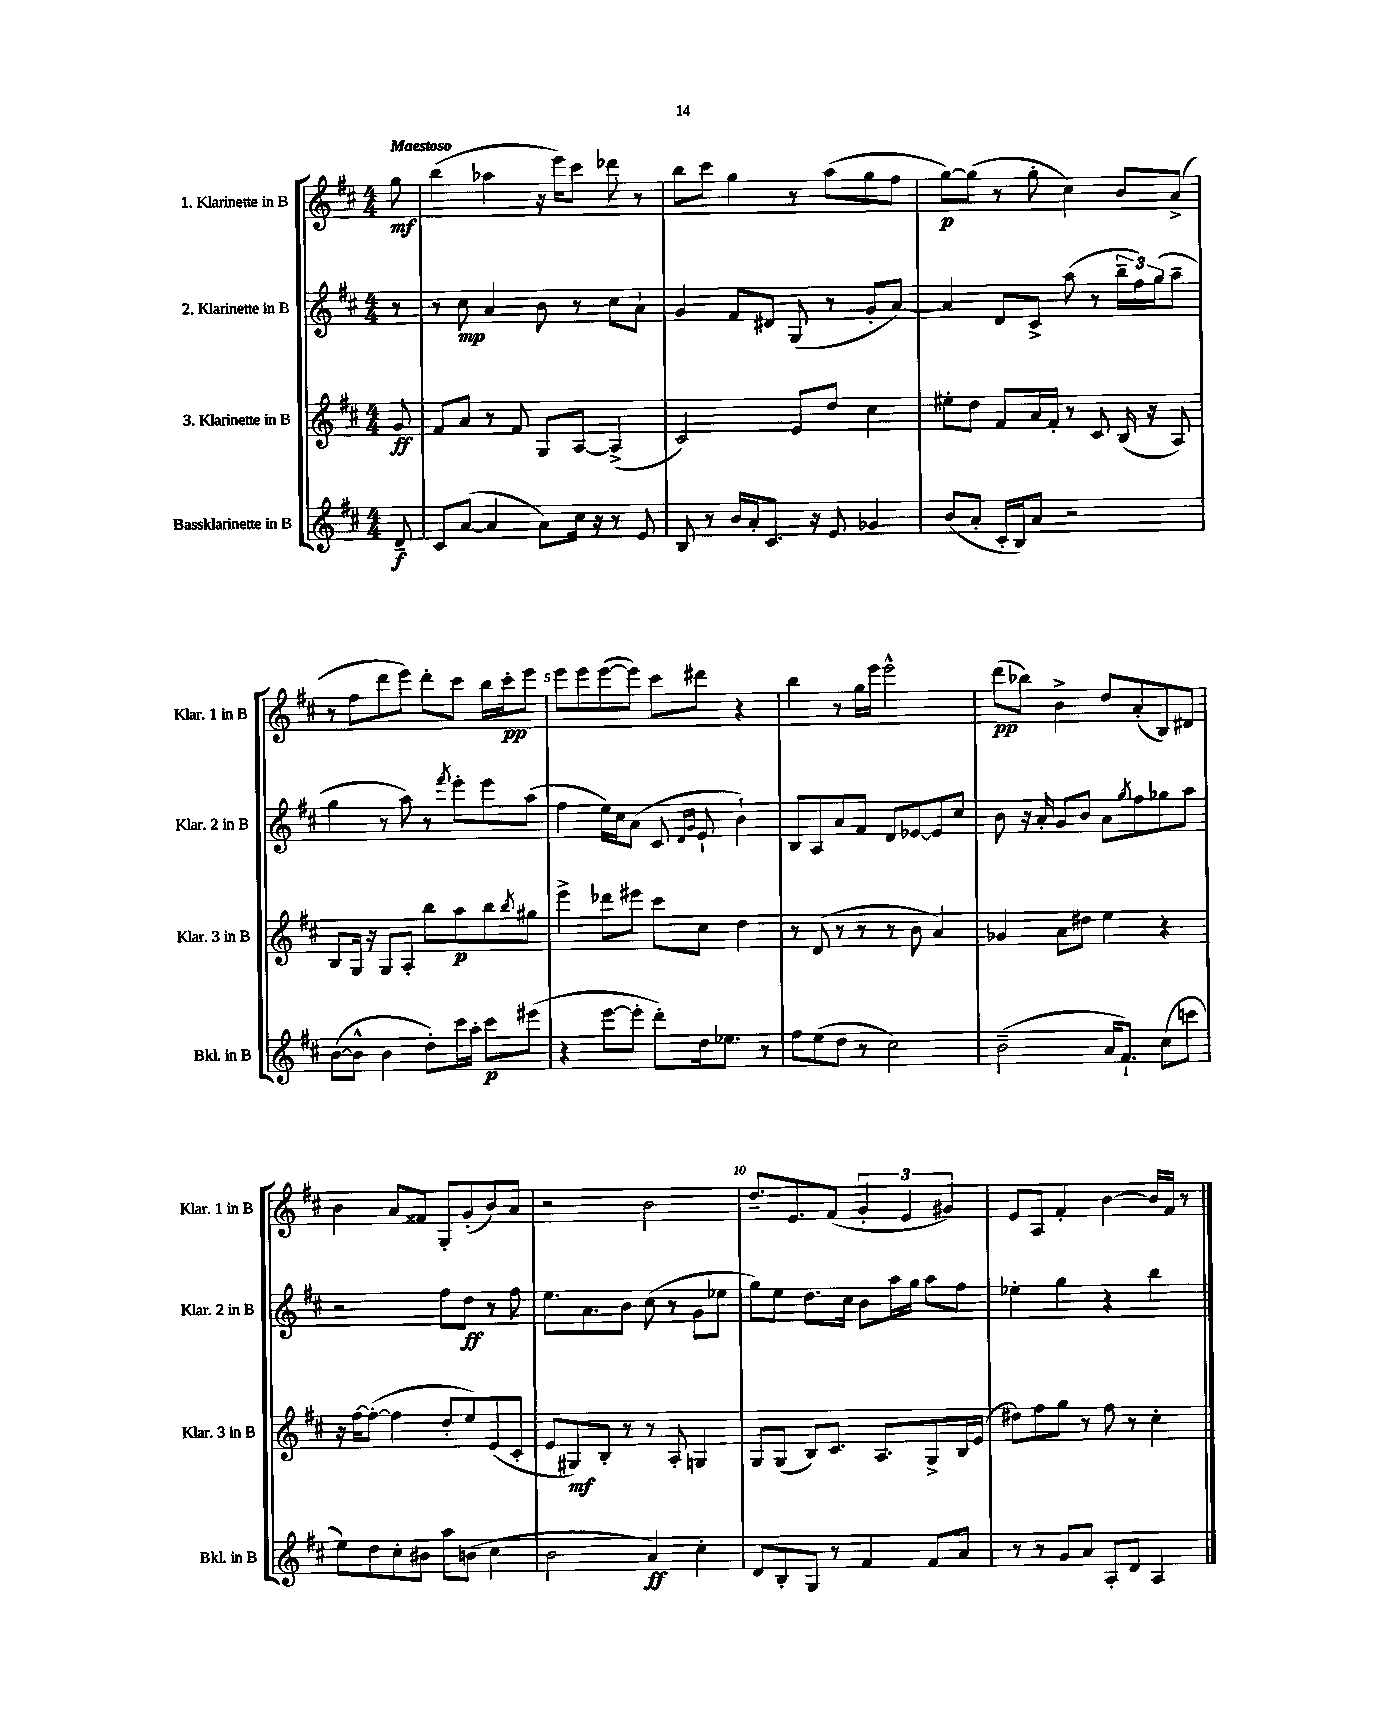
<<
\new StaffGroup <<
\new Staff = "s0" \with { instrumentName = "1. Klarinette in B" shortInstrumentName = "Klar. 1 in B" } {
    \clef treble \key d \major \numericTimeSignature \time 4/4 \partial 8 \tempo "Maestoso"
    g''8\mf |
    b''4( aes''4 r16 e'''16) cis'''8 des'''8 r8 |
    b''8 cis'''8 g''4 r8 a''8( g''8 fis''8 |
    g''8~\p) g''8( r8 g''8-. cis''4) b'8 a'8->( |
    r8 fis''8 d'''8 e'''8) d'''8-. cis'''8 b''16 cis'''16-.\pp e'''8 |
    e'''8 e'''8 e'''8~( e'''8) cis'''8 dis'''8 r4 |
    b''4 r8 g''16 e'''16 e'''2-^ |
    d'''8\pp( bes''8) b'4-> d''8 a'8-.( b8) dis'8 |
    b'4 a'8 fisis'8 g8-. g'8-.( b'8) a'8 |
    r2 b'2 |
    d''8.-- e'8. fis'8( \tuplet 3/2 { g'4-. e'4 gis'4) } |
    e'8 a8 fis'4-. b'4~ b'16 fis'16 r8 \bar "|." |
}
\new Staff = "s1" \with { instrumentName = "2. Klarinette in B" shortInstrumentName = "Klar. 2 in B" } {
    \clef treble \key d \major \numericTimeSignature \time 4/4 \partial 8
    r8 |
    r8 cis''8\mp a'4 b'8 r8 cis''8 a'8-! |
    g'4 fis'8 dis'8 g8( r8 g'8-. a'8~) |
    a'4 d'8 cis'8-> a''8( r8 \tuplet 3/2 { b''16-- fis''16) g''16( } a''8-- |
    g''4 r8 a''8) r8 \acciaccatura { fis'''8 } e'''8-. e'''8 a''8( |
    fis''4 e''16) cis''16 a'8( cis'8 \grace { d'16 g'16 } e'8-! b'4-!) |
    b8 a8 a'8 fis'8 d'8 ees'8~ ees'8 cis''8 |
    b'8 r16 a'16-. g'8 b'8 a'8 \acciaccatura { g''8 } fis''8 ges''8 a''8 |
    r2 fis''8 d''8\ff r8 fis''8 |
    e''8. a'8. b'8 cis''8( r8 g'8 ees''8 |
    g''8) e''8 d''8. cis''16 b'8 a''16 g''16 a''8 fis''8 |
    ees''4-. g''4 r4 b''4 \bar "|." |
}
\new Staff = "s2" \with { instrumentName = "3. Klarinette in B" shortInstrumentName = "Klar. 3 in B" } {
    \clef treble \key d \major \numericTimeSignature \time 4/4 \partial 8
    g'8\ff |
    fis'8 a'8 r8 fis'8 g8 a8~ a4->( |
    cis'2) e'8 d''8 cis''4 |
    eis''8-. d''8 fis'8 a'16 fis'16-. r8 cis'8 b16( r16 a8) |
    b8 g16 r16 g8 a8-. b''8 a''8\p b''8 \acciaccatura { b''8 } gis''8 |
    e'''4-> des'''8 eis'''8 cis'''8 cis''8 d''4 |
    r8 d'8( r8 r8 r8 b'8 a'4) |
    ges'4 a'8 dis''8 e''4 r4 |
    r16 fis''16~ fis''8~-.( fis''4 d''8-. e''8) e'8( cis'8-. |
    e'8 gis8\mf) b8-. r8 r8 a8-. g4 |
    g8 g8( b8) cis'8. a8. g8-> b16 e'16( |
    dis''8) fis''8 g''8 r8 fis''8 r8 cis''4-. \bar "|." |
}
\new Staff = "s3" \with { instrumentName = "Bassklarinette in B" shortInstrumentName = "Bkl. in B" } {
    \clef treble \key d \major \numericTimeSignature \time 4/4 \partial 8
    d'8--\f |
    cis'8 a'8~( a'4 a'8) cis''16 r16 r8 e'8 |
    b8 r8 b'16 a'16-. cis'8. r16 e'8 ges'4 |
    b'8( a'8-. cis'16-. b16) a'8 r2 |
    b'8~( b'8-^ b'4 d''8-.) cis'''16 a''16-. cis'''8\p eis'''8( |
    r4 e'''8~ e'''8-. d'''8-.) d''16 ees''8. r8 |
    fis''8 e''8( d''8 r8 cis''2) |
    b'2--( a'16 fis'8.-!) cis''8( c'''8 |
    e''8) d''8 cis''8-. bis'8 a''8 b'8( cis''4 |
    b'2 a'4\ff) cis''4-. |
    d'8 b8-. g8 r8 fis'4 fis'8 a'8 |
    r8 r8 g'8 a'8 a8-. d'8 a4 \bar "|." |
}
>>
>>
\layout { \context { \Score \override BarNumber.break-visibility = ##(#f #t #t) barNumberVisibility = #(every-nth-bar-number-visible 5) } }
